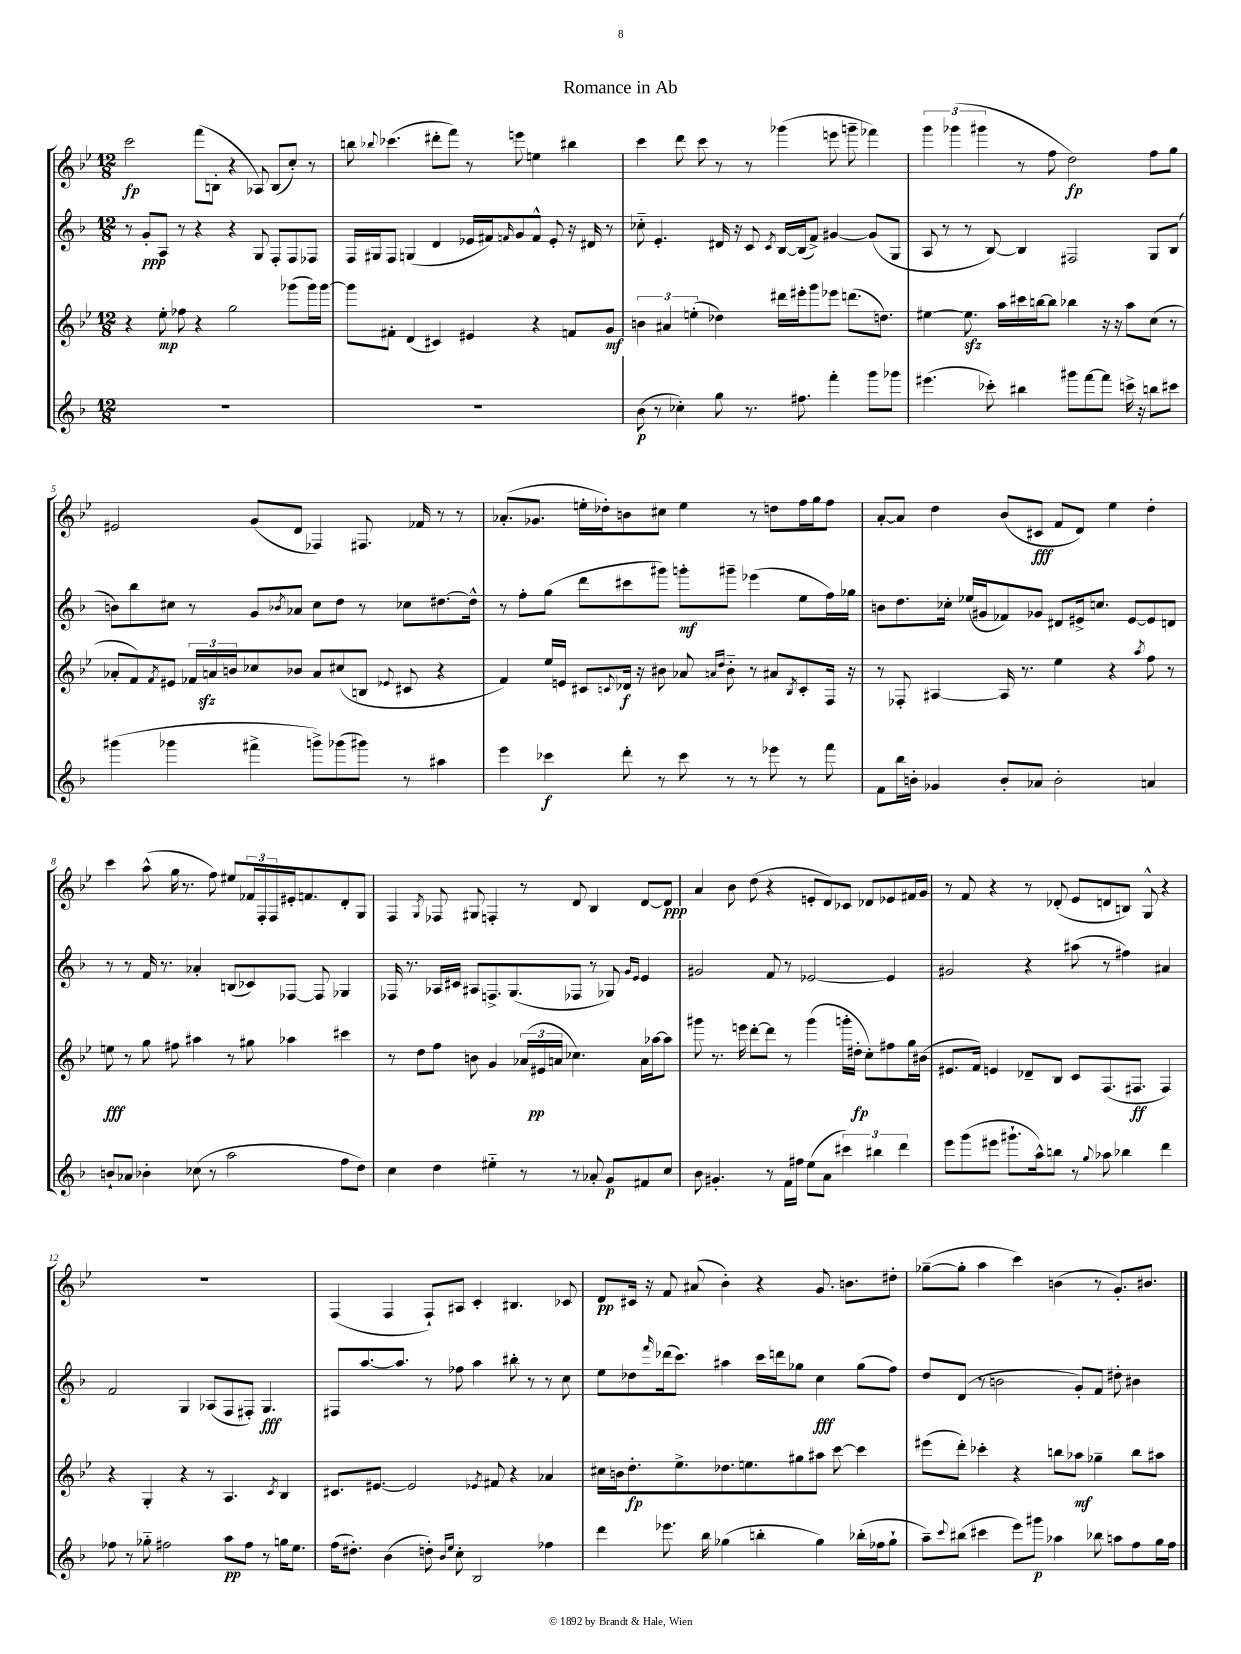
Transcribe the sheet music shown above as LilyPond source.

\header { title = "Romance in Ab" }
<<
\new StaffGroup <<
\new Staff = "s0" {
    \clef treble \key bes \major \numericTimeSignature \time 12/8
    c'''2\fp f'''8( b8-. r4 aes8) b8( c''8-.) r8 |
    b''8 \appoggiatura { bes''8 } ces'''4.( dis'''8-. f'''8) r8 e'''8 e''4 bis''4 |
    c'''4 d'''8 c'''8 r8 r8 ges'''4( e'''8 g'''8-- fes'''4) |
    \tuplet 3/2 { g'''4 ges'''4( gis'''4 } r8 f''8 d''2\fp) f''8 g''8 |
    eis'2 g'8( d'8 fes4) fis8. fes'16 r8 r8 |
    aes'8.-.( ges'8. e''16-. des''16-.) b'8 cis''8 e''4 r8 d''8 f''16 g''16 f''8 |
    a'8~-. a'8 d''4 bes'8( cis'8\fff f'8 d'8) ees''4 d''4-. |
    c'''4 a''8-^( g''16 r8. f''8) eis''8 \tuplet 3/2 { fes'16 f16-. f16 } eis'16-. f'8. d'8-. g8 |
    f4 \acciaccatura { g8 } fes8 gis8 f4-. r8 d'8 bes4 d'8~ d'8\ppp |
    a'4 bes'8 d''8( r4 e'8-. d'8) ces'8 des'8 ees'8 fis'16 g'16 |
    r8 f'8 r4 r8 des'8-.( ees'8 d'8 b8) g8-^ r4 |
    R1. |
    f4( f4 f8-!) ais8 c'4-. bis4. ces'8 |
    d'8\pp cis'16 r16 f'8 ais'8( bes'4-.) r4 g'8. b'8. dis''8-. |
    ges''8~--( ges''8-. a''4 c'''4) b'4( r8 g'8.-.) bis'8. \bar "|." |
}
\new Staff = "s1" {
    \clef treble \key f \major \numericTimeSignature \time 12/8
    r8 g'8-.\ppp a8 r8 r4 r4 g8 f8-. f8 fes8 |
    f16 gis16 f8 g4( d'4 ees'16 fis'16) \grace { f'16 } g'8 f'8-^ ees'8-. r16 dis'16 r8 |
    ces''8-_ e'4.-. dis'16 r16 c'8 \acciaccatura { c'8 } bes16~ bes16( f'8->) gis'4~ gis'8( g8 |
    a8 r8 r8 bes8~) bes4 fis2 g8 bes8( |
    b'8) bes''8 cis''8 r8 g'8 \acciaccatura { bes'8 } aes'8 cis''8 d''8 r8 ces''8 dis''8.~ dis''16-^ |
    r8 f''8-. g''8( d'''8 cis'''8 gis'''8) g'''8-.\mf gis'''8-- ees'''4( e''8 f''16) ges''16 |
    b'8 d''8. ces''16-. ees''16( gis'16 fes'8) ges'8 dis'8 eis'16-> c''8. eis'8~ eis'8 d'8 |
    r8 r8 f'16 r8. aes'4-. b8( ces'8) fes8~ fes8 ges4 |
    fes16 r8. aes16 cis'16 ais8 f8.-> g8.( fes8 r8 ges8) \grace { g'16 e'16 } e'4 |
    gis'2 f'8 r8 ees'2~ ees'4 |
    gis'2 r4 ais''8( r8 fis''4) ais'4 |
    f'2 g4 aes8( f8 fis8-.) g4.\fff |
    fis8 a''8.~ a''8. r8 fes''8 a''4 bis''8-. r8 r8 c''8 |
    e''8 des''8 \grace { f'''16 } des'''16( c'''8.) ais''4 c'''16 d'''16 ges''8 c''4\fff ges''8( f''8) |
    d''8 d'8( r8 b'2 g'8-.) f'8 dis''8-. bis'4 \bar "|." |
}
\new Staff = "s2" {
    \clef treble \key bes \major \numericTimeSignature \time 12/8
    r4 ees''8-.\mp fes''8 r4 g''2 ges'''8( ges'''16) ges'''16~ |
    ges'''8 fis'8-. d'4( cis'4) eis'4 r4 f'8 g'8\mf |
    \tuplet 3/2 { b'4 ais'4 e''4-.( } des''4) dis'''16 eis'''16-. g'''8 ees'''8 d'''8.( d''8.) |
    eis''4~ eis''8.\sfz a''16 cis'''16 b''16~ b''8 bes''4 r16 r16 a''8 c''8( r8 |
    aes'8-. f'8) \acciaccatura { f'8 } eis'8 \tuplet 3/2 { fes'16 a'16\sfz b'16 } ces''8 bes'8 a'8 cis''8( b8 \appoggiatura { ees'8 } cis'8 r4 |
    f'4) ees''16 e'16 cis'8 \appoggiatura { c'8 } des'16\f r16 bis'8 aes'8 \grace { a'16 d''16 } bis'8-_ r8 ais'8 \acciaccatura { bes8 } c'8-. f16 r16 |
    r8 fes8-. ais4~ ais16 r8. ees''4 r4 \acciaccatura { a''8 } f''8 r8 |
    e''8\fff r8 g''8 fis''8 ais''4 r8 gis''8 aes''4 cis'''4 |
    r8 d''8 f''8 b'8 g'4 \tuplet 3/2 { aes'16( eis'16\pp a'16 } ces''4.) a'16 aes''16~ aes''8 |
    gis'''8 r8. e'''16 d'''8~-. d'''8 r8 gis'''4( g'''16-. dis''16-.\fp c''8-.) fis''8 g''16 bis'16( |
    eis'8. f'16) e'4 des'8-- bes8 c'8 f8.( fis8.\ff fis4) |
    r4 g4-. r4 r8 a4. \acciaccatura { c'8 } bes4 |
    cis'8. eis'8.~ eis'2 \acciaccatura { ees'8 } fis'8 r4 aes'4 |
    cis''16 b'16 d''8.-.\fp ees''8.-> des''8. e''8. gis''8 ais''8 c'''8~ c'''4 |
    eis'''8( d'''8-.) ces'''4-. r4 b''8 aes''8\mf ges''4-- b''8 ais''8 \bar "|." |
}
\new Staff = "s3" {
    \clef treble \key f \major \numericTimeSignature \time 12/8
    R1. |
    R1. |
    bes'8\p( r8 ces''4-.) g''8 r8. fis''8. f'''4-. g'''8 ges'''8 |
    eis'''4.( ces'''8-.) bis''4 gis'''8 f'''8~ f'''8 c'''16-> r16 b''8 cis'''8 |
    gis'''4( ges'''4 fis'''4-> g'''8->) ges'''8( gis'''8) r8 ais''4 |
    e'''4 ces'''4\f d'''8-. r8 ces'''8 r8 r8 ees'''8 r8 f'''8 |
    f'8 bes''16 b'16-. ges'4 b'8-. aes'8 b'2-. a'4 |
    b'8-! aes'8 bes'4-. ces''8( r8 a''2 f''8 d''8) |
    c''4 d''4 eis''4-_ r8 r8 aes'8-. g'8\p fis'8 c''8 |
    bes'8 gis'4.-. r8 f'16 fis''16 e''8( a'8 \tuplet 3/2 { cis'''4) bis''4 d'''4 } |
    e'''8 g'''8( eis'''8 gis'''8.-! a''16-^) b''8 r8 \appoggiatura { g''8 } aes''8 bes''4 d'''4 |
    fes''8 r8 ges''8-_ fis''2 a''8\pp fis''8 r8 g''16 e''8. |
    f''16( dis''8.-.) bes'4( d''8-.) \grace { bes'16 e''16 } c''8-. bes2 fes''4 |
    d'''4 ees'''8. bes''16 ges''4( b''4-. ges''4) bes''16-.( fes''16 ges''8-! |
    a''8--) \appoggiatura { c'''8 } bis''8( cis'''4 e'''8) gis'''8\p aes''4 bes''8 a''8 f''8 g''16 f''16 \bar "|." |
}
>>
>>
